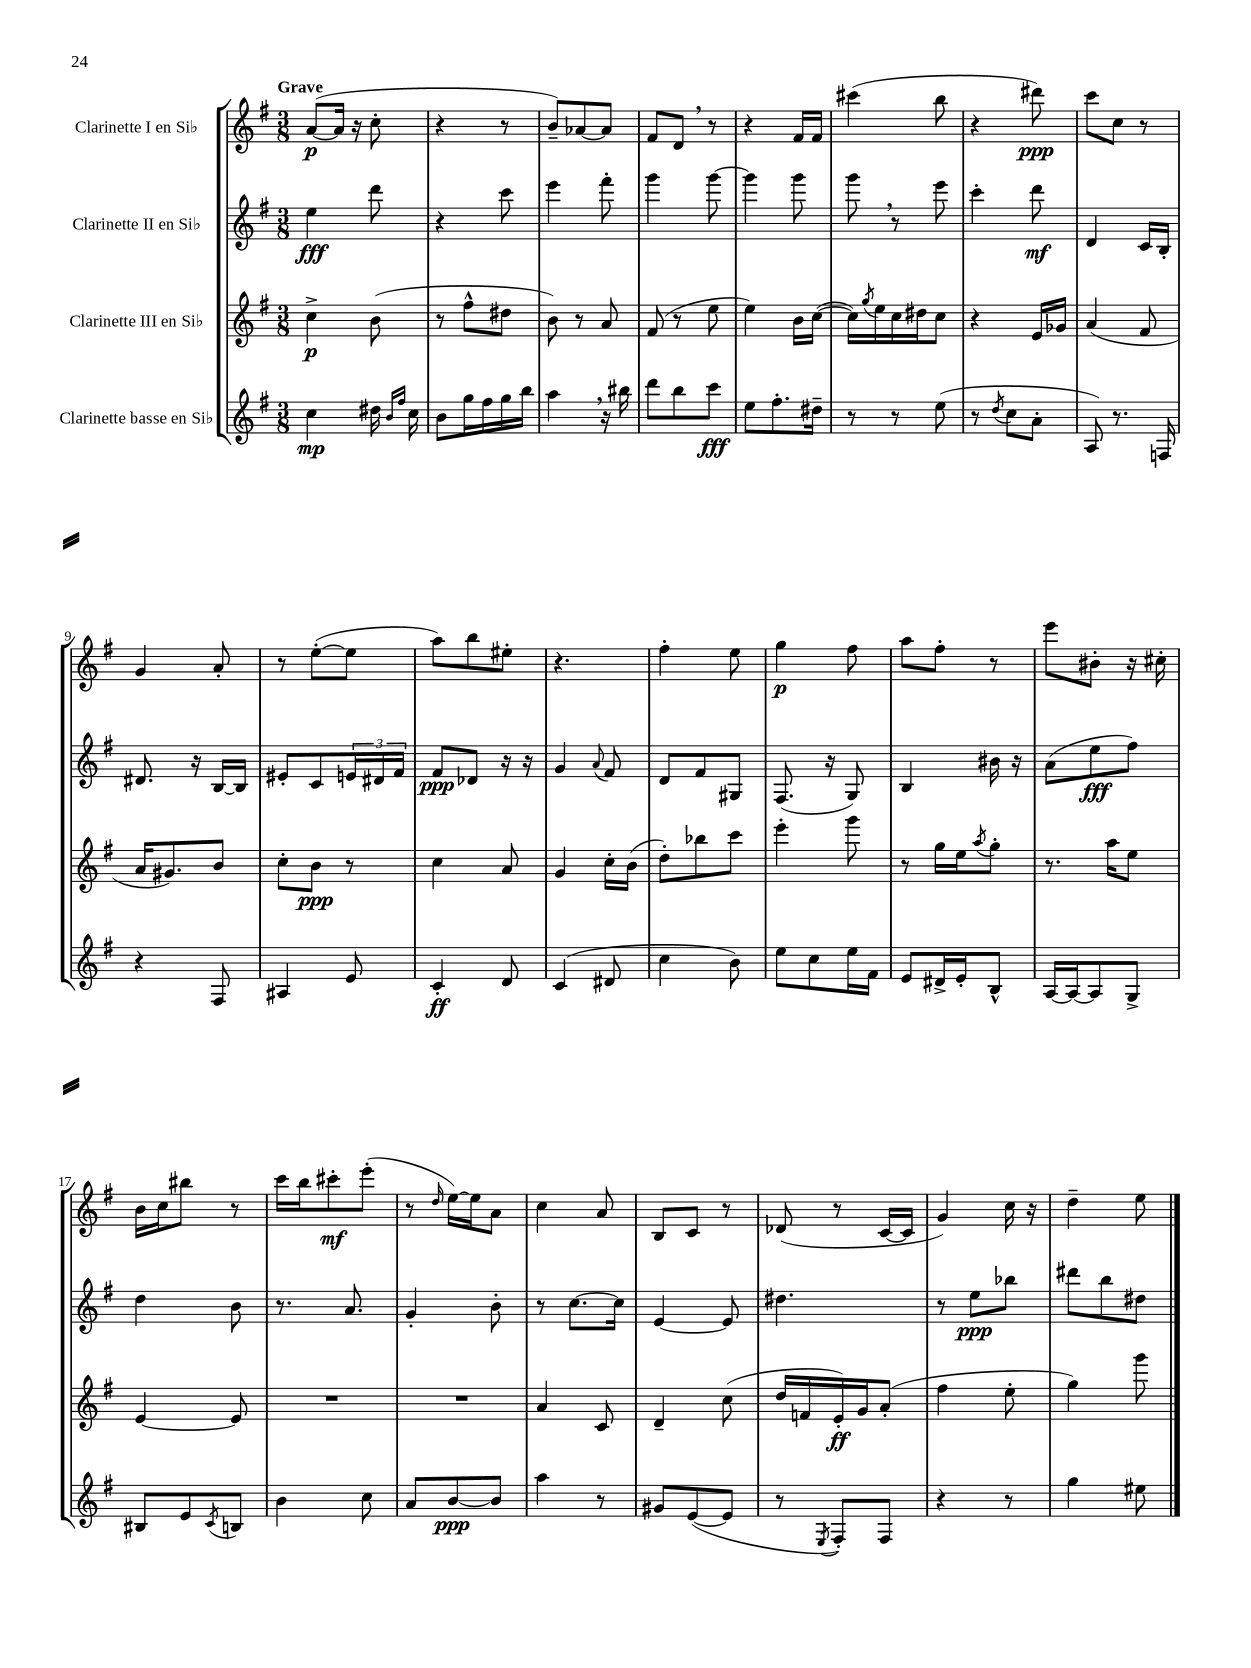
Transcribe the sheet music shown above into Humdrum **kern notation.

**kern	**kern	**kern	**kern
*staff4	*staff3	*staff2	*staff1
*clefG2	*clefG2	*clefG2	*clefG2
*k[f#]	*k[f#]	*k[f#]	*k[f#]
*M3/8	*M3/8	*M3/8	*M3/8
4cc	4cc^	4ee	([8a
.	.	.	16a]
.	.	.	16r
16dd#	(8b	8ddd	8cc'
16qqb	.	.	.
16qqff#	.	.	.
16cc	.	.	.
=	=	=	=
8b	8r	4r	4r
16gg	8ff#^^	.	.
16ff#	.	.	.
16gg	8dd#	8ccc	8r
16bb	.	.	.
=	=	=	=
4aa	8b)	4eee	8b~)
.	8r	.	[8a-
16r	8a	8fff#'	8a-]
16bb#	.	.	.
=	=	=	=
8ddd	(8f#	4ggg	8f#
8bb	8r	.	8d
8ccc	8ee	[8ggg	8r
=	=	=	=
8ee	4ee)	4ggg]	4r
8.ff#'	.	.	.
.	16b	8ggg	16f#
16dd#~	([16cc	.	16f#
=	=	=	=
8r	16cc])	8ggg	(4ccc#
.	8qgg	.	.
.	16ee	.	.
8r	16cc	8r	.
.	16dd#	.	.
(8ee	8cc	8eee	8bb
=	=	=	=
8r	4r	4ccc'	4r
8qdd	.	.	.
8cc	.	.	.
8a'	16e	8ddd	8ddd#)
.	16g-	.	.
=	=	=	=
8A)	(4a	4d	8ccc
8.r	.	.	8cc
.	8f#	16c	8r
16F	.	16B'	.
=	=	=	=
4r	16a	8.d#	4g
.	8.g#)	.	.
.	.	16r	.
8F#	8b	[16B	8a'
.	.	16B]	.
=	=	=	=
4A#	8cc'	8e#'	8r
.	8b	8c	([8ee'
8e	8r	24e	8ee]
.	.	24d#	.
.	.	24f#	.
=	=	=	=
4c'	4cc	8f#	8aa)
.	.	8d-	8bb
8d	8a	16r	8ee#'
.	.	16r	.
=	=	=	=
(4c	4g	4g	4.r
.	.	8qqa	.
8d#	16cc'	8f#	.
.	(16b	.	.
=	=	=	=
4cc	8dd')	8d	4ff#'
.	8bb-	8f#	.
8b)	8ccc	8G#	8ee
=	=	=	=
8ee	4eee'	(8.F#	4gg
8cc	.	.	.
.	.	16r	.
16ee	8ggg	8G)	8ff#
16f#	.	.	.
=	=	=	=
8e	8r	4B	8aa
16d#^	16gg	.	8ff#'
16e'	16ee	.	.
.	8qaa	.	.
8B^^	8gg'	16b#	8r
.	.	16r	.
=	=	=	=
[16A	8.r	(8a	8eee
16A_	.	.	.
8A]	.	8ee	8b#'
.	16aa	.	.
8G^	8ee	8ff#)	16r
.	.	.	16cc#'
=	=	=	=
8B#	[4e	4dd	16b
.	.	.	16cc
8e	.	.	8bb#
8qc	.	.	.
8B	8e]	8b	8r
=	=	=	=
4b	4.r	8.r	16ccc
.	.	.	16bb
.	.	.	8ccc#'
.	.	8.a	.
8cc	.	.	(8eee'
=	=	=	=
8a	4.r	4g'	8r
.	.	.	16qqdd
[8b	.	.	[16ee)
.	.	.	16ee]
8b]	.	8b'	8a
=	=	=	=
4aa	4a	8r	4cc
.	.	[8.cc	.
8r	8c	.	8a
.	.	16cc]	.
=	=	=	=
8g#	4d~	[4e	8B
([8e	.	.	8c
8e]	(8cc	8e]	8r
=	=	=	=
8r	16dd	4.dd#	(8d-
.	16f	.	.
8qE	.	.	.
8F#')	16e')	.	8r
.	16g	.	.
8F#	(8a'	.	[16c
.	.	.	16c]
=	=	=	=
4r	4ff#	8r	4g)
.	.	8ee	.
8r	8ee'	8bb-	16cc
.	.	.	16r
=	=	=	=
4gg	4gg)	8ddd#	4dd~
.	.	8bb	.
8ee#	8ggg	8dd#	8ee
==	==	==	==
*-	*-	*-	*-
